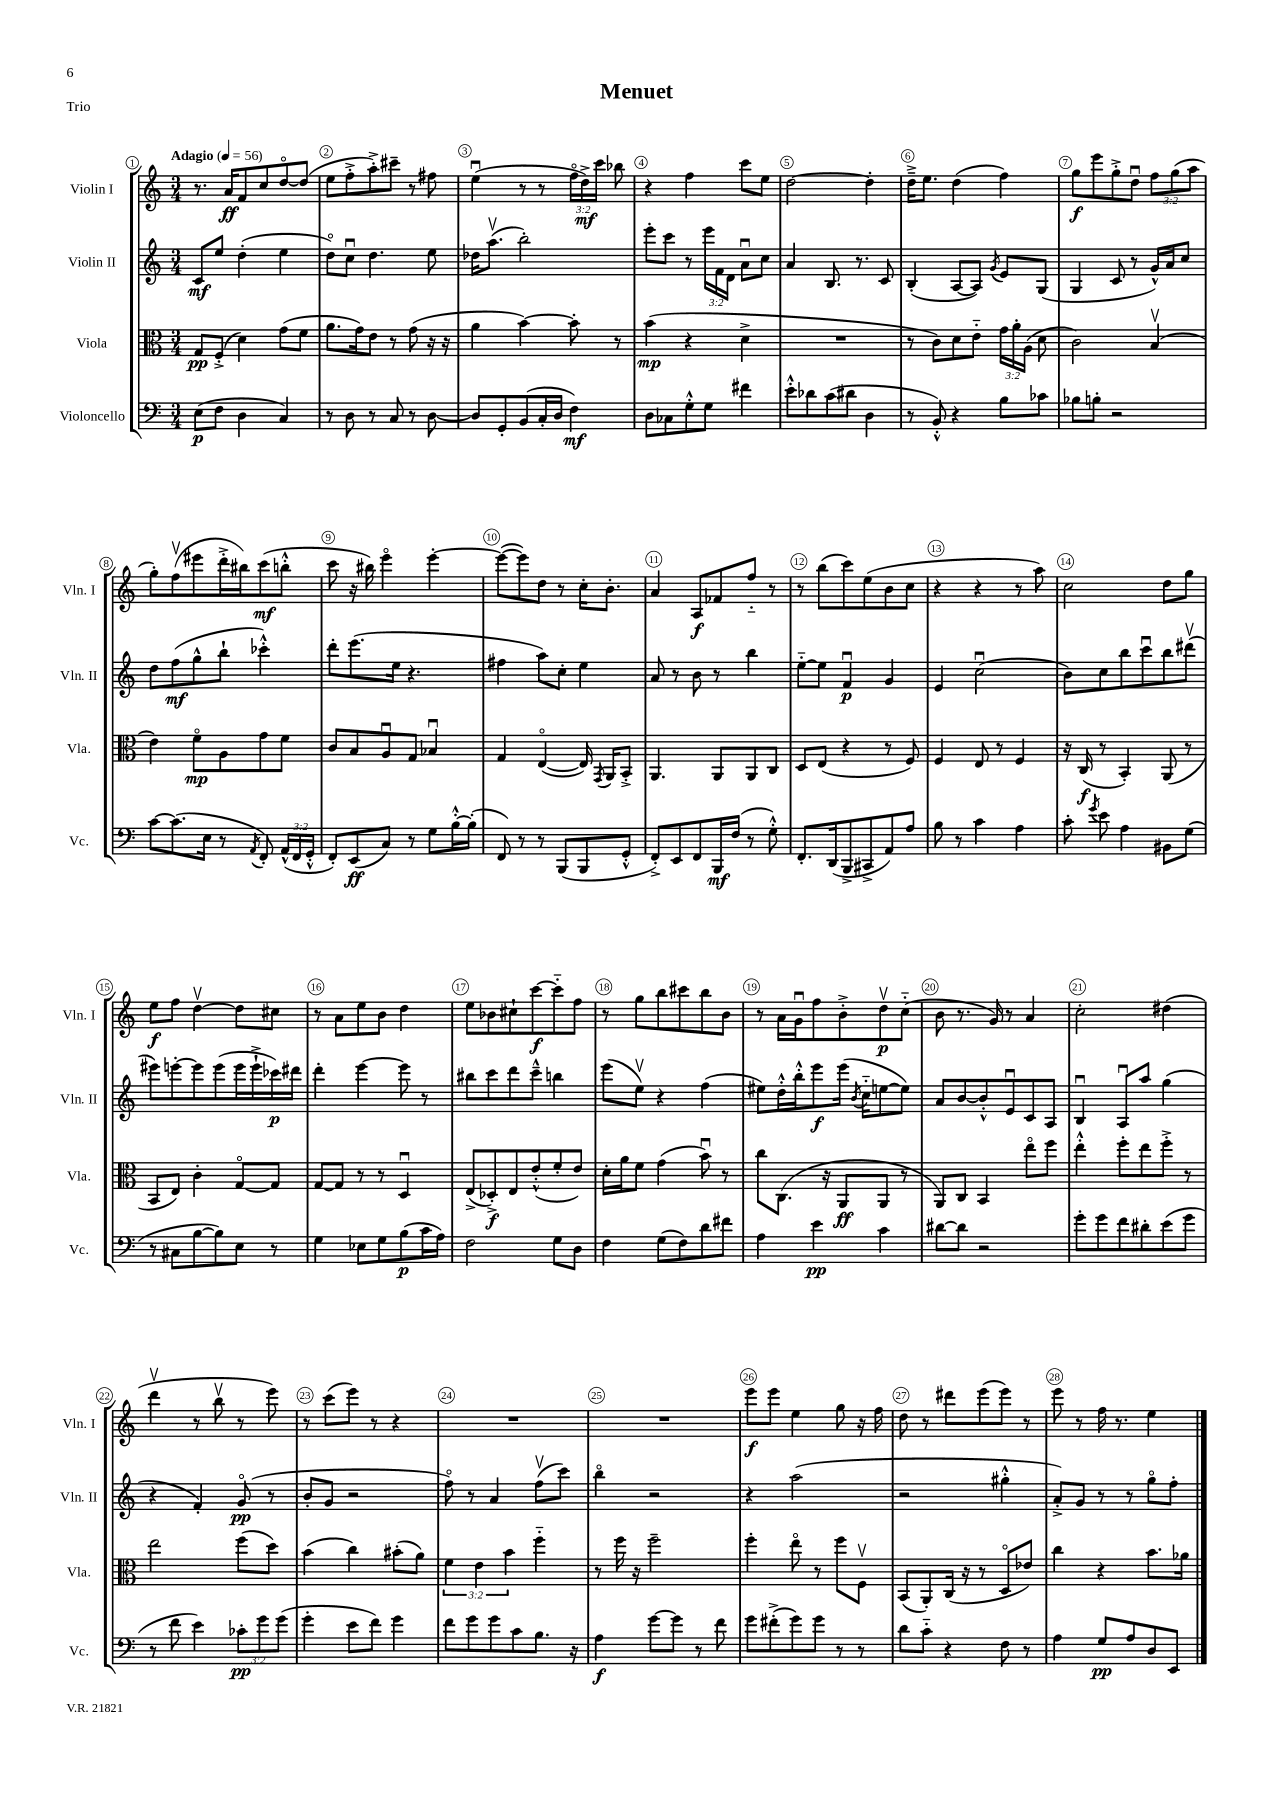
\header { title = "Menuet" piece = "Trio" }
<<
\new StaffGroup <<
\new Staff = "s0" \with { instrumentName = "Violin I" shortInstrumentName = "Vln. I" } {
    \clef treble \key c \major \numericTimeSignature \time 3/4 \override Staff.TupletNumber.text = #tuplet-number::calc-fraction-text \tempo "Adagio" 4 = 56
    \autoBeamOff r8. a'16[\ff f'8 c''8 d''8~\flageolet d''8]( |
    e''8[ f''8-.-> a''8-.->) cis'''8]-- r8 fis''8 |
    e''4\downbow( r8 r8 \tuplet 3/2 { f''16[\flageolet d''16->\mf) c'''16] } bes''8 |
    r4 f''4 c'''8[ e''8] |
    d''2~ d''4-. |
    d''16[---> e''8.] d''4( f''4) |
    g''8[\f e'''8 g''8-.-> d''8]\downbow \tuplet 3/2 { f''8[ g''8( a''8] } |
    g''8[-.) f''8\upbow( eis'''8 d'''16-.-> bis''16) c'''8\mf( b''8]-.-^ |
    c'''8 r16 bis''16) e'''4\flageolet e'''4~-. |
    e'''8[~( e'''8) d''8] r8 c''16[-. b'8.]-. |
    a'4 a8[\f fes'8 f''8]-_ r8 |
    r8 b''8[( c'''8) e''8( b'8 c''8] |
    r4 r4 r8 a''8) |
    c''2 d''8[ g''8] |
    e''8[\f f''8] d''4~\upbow d''8[ cis''8] |
    r8 a'8[ e''8 b'8] d''4 |
    e''8[ bes'8 cis''8-! c'''8~\f c'''8-_ f''8] |
    r8 g''8[ b''8 cis'''8 b''8 b'8] |
    r8 a'16[ g'16\downbow f''8 b'8-.-> d''8\upbow\p c''8]-_( |
    b'8 r8. g'16) r8 a'4 |
    c''2-. dis''4( |
    d'''4\upbow r8 b''8\upbow r8 e'''8) |
    r8 c'''8[( e'''8]) r8 r4 |
    R2. |
    R2. |
    e'''8[\f e'''8] e''4 g''8 r16 f''16 |
    d''8 r8 dis'''8[ e'''8( e'''8]) r8 |
    e'''8 r8 f''16 r8. e''4 \bar "|." |
}
\new Staff = "s1" \with { instrumentName = "Violin II" shortInstrumentName = "Vln. II" } {
    \clef treble \key c \major \numericTimeSignature \time 3/4 \override Staff.TupletNumber.text = #tuplet-number::calc-fraction-text
    \autoBeamOff c'8[\mf e''8] d''4-.( e''4 |
    d''8[\flageolet) c''8]\downbow d''4. e''8 |
    des''16[ a''8.]\upbow( b''2-.) |
    e'''8[-. c'''8] r8 \tuplet 3/2 { e'''16[ f'16 d'16] } a'8[\downbow c''8] |
    a'4 b8. r8. c'8 |
    b4-.( a8[~ a8]) \acciaccatura { g'8 } e'8[ g8]( |
    g4 c'8 r8 g'16[-^) a'16 c''8] |
    d''8[ f''8\mf( g''8-^ b''8]-! ces'''4-.-^) |
    d'''8[-. e'''8.( e''16] r4. |
    fis''4 a''8[) c''8]-. e''4 |
    a'8 r8 b'8 r8 b''4 |
    e''8[~-_ e''8] f'4\downbow\p g'4 |
    e'4 c''2\downbow( |
    b'8[) c''8 b''8 c'''8\downbow b''8 dis'''8]\upbow( |
    eis'''8[) e'''8~-. e'''8 e'''8( e'''16 e'''16-!-> ces'''16\p) dis'''16] |
    d'''4-. e'''4~ e'''8 r8 |
    bis''8[ c'''8 d'''8 c'''8]---^ b''4 |
    e'''8[( e''8]\upbow) r4 f''4( |
    eis''8[) d''16-.-^ b''16-.-^ e'''8\f e'''16]( \acciaccatura { b'8 } c''16[-_ e''8~ e''8]) |
    a'8[ b'8~ b'8-.-^ e'8\downbow c'8 a8] |
    b4\downbow a8[\downbow a''8] g''4( |
    r4 f'4-.) g'8\flageolet\pp( r8 |
    b'8[-. g'8] r2 |
    f''8\flageolet) r8 a'4 f''8[\upbow( c'''8]) |
    b''4\flageolet r2 |
    r4 a''2( |
    r2 gis''4-.-^ |
    a'8[-.->) g'8] r8 r8 g''8[\flageolet f''8]-. \bar "|." |
}
\new Staff = "s2" \with { instrumentName = "Viola" shortInstrumentName = "Vla." } {
    \clef alto \key c \major \numericTimeSignature \time 3/4 \override Staff.TupletNumber.text = #tuplet-number::calc-fraction-text
    \autoBeamOff g8[\pp f8]-.->( d'4) g'8[( f'8] |
    a'8.[ g'16) e'8] r8 g'8( r16 r16 |
    a'4 b'4~) b'8-. r8 |
    b'4\mp( r4 d'4-> |
    R2. |
    r8 c'8[) d'8 e'8]-_ \tuplet 3/2 { g'16[ a'16-. a16]( } d'8 |
    c'2) b4\upbow( |
    e'4) f'8[\flageolet\mp a8 g'8 f'8] |
    c'8[ b8 a8\downbow g8] bes4\downbow |
    g4 e4~\flageolet( e16) \acciaccatura { g,8 } a,16[ b,8]-.-> |
    a,4. a,8[ a,8 c8] |
    d8[ e8]( r4 r8 f8) |
    f4 e8 r8 f4 |
    r16 c16\f( r8 b,4-.) a,8( r8 |
    b,8[ e8]) c'4-. g8[~\flageolet g8] |
    g8[~ g8] r8 r8 d4\downbow |
    e8[->( des8-.->\f) e8 e'8-.-^( f'8-. e'8]) |
    d'16[-. a'16 f'8] g'4( b'8\downbow) r8 |
    c''8[ c8.]( r16 a,8[\ff a,8] r8 |
    a,8[) c8] b,4 e''8[\flageolet f''8] |
    e''4-.-^ f''8[-. e''8 f''8]-.-> r8 |
    e''2 f''8[( d''8]) |
    b'4( c''4) bis'8[-.( a'8]) |
    \tuplet 3/2 { f'4 e'4 b'4 } f''4-_ |
    r8 f''16 r16 f''2-- |
    f''4-. e''8\flageolet r8 f''8[ f8]\upbow |
    b,8[( a,8-.) c16]( r16 r8 d8[\flageolet ees'8]) |
    c''4 r4 b'8.[ aes'16] \bar "|." |
}
\new Staff = "s3" \with { instrumentName = "Violoncello" shortInstrumentName = "Vc." } {
    \clef bass \key c \major \numericTimeSignature \time 3/4 \override Staff.TupletNumber.text = #tuplet-number::calc-fraction-text
    \autoBeamOff e8[\p( f8] d4 c4) |
    r8 d8 r8 c8 r8 d8~ |
    d8[ g,8-. b,8( c16-. d16] f4\mf) |
    d8[ ces8 g8-.-^ g8] fis'4 |
    e'8[-.-^ des'8 c'8( dis'8] d4 |
    r8 b,8-.-^) r4 b8[ ces'8] |
    bes8[ b8]-. r2 |
    c'8[~ c'8.( e16] r8 \acciaccatura { a,8 } f,8-.) \tuplet 3/2 { a,16[-^( f,16 g,16]-.-^ } |
    f,8[-.) e,8\ff( c8]) r8 g8[ b16~-.-^ b16]-.( |
    f,8) r8 r8 b,,8[( b,,8 g,8]-.-^ |
    f,8[-.->) e,8 f,8 b,,16\mf f16]( r8 g8-.-^) |
    f,8.[-. d,16( b,,8-> cis,8-> a,8) a8] |
    b8 r8 c'4 a4 |
    c'8-. \acciaccatura { g'8 } e'8 a4 bis,8[ g8]( |
    r8 cis8[ b8~ b8) e8] r8 |
    g4 ees8[ g8 b8\p( c'16 a16]) |
    f2 g8[ d8] |
    f4 g8[( f8) d'8 fis'8] |
    a4 e'4\pp c'4 |
    dis'8[~ dis'8] r2 |
    g'8[-. g'8 f'8 dis'8-. e'8( g'8] |
    r8 f'8 e'4) \tuplet 3/2 { ces'8[-.\pp g'8 g'8]( } |
    g'4-. e'8[ f'8]) g'4 |
    f'8[ g'8 g'8 c'8 b8.] r16 |
    a4\f g'8[~ g'8] r8 f'8 |
    g'8[ fis'8-.->( g'8) g'8] r8 r8 |
    d'8[ c'8]-_ r4 f8 r8 |
    a4 g8[\pp a8 d8 e,8] \bar "|." |
}
>>
>>
\layout { \context { \Score \override BarNumber.break-visibility = ##(#f #t #t) barNumberVisibility = #all-bar-numbers-visible \override BarNumber.stencil = #(make-stencil-circler 0.1 0.3 ly:text-interface::print) } }
